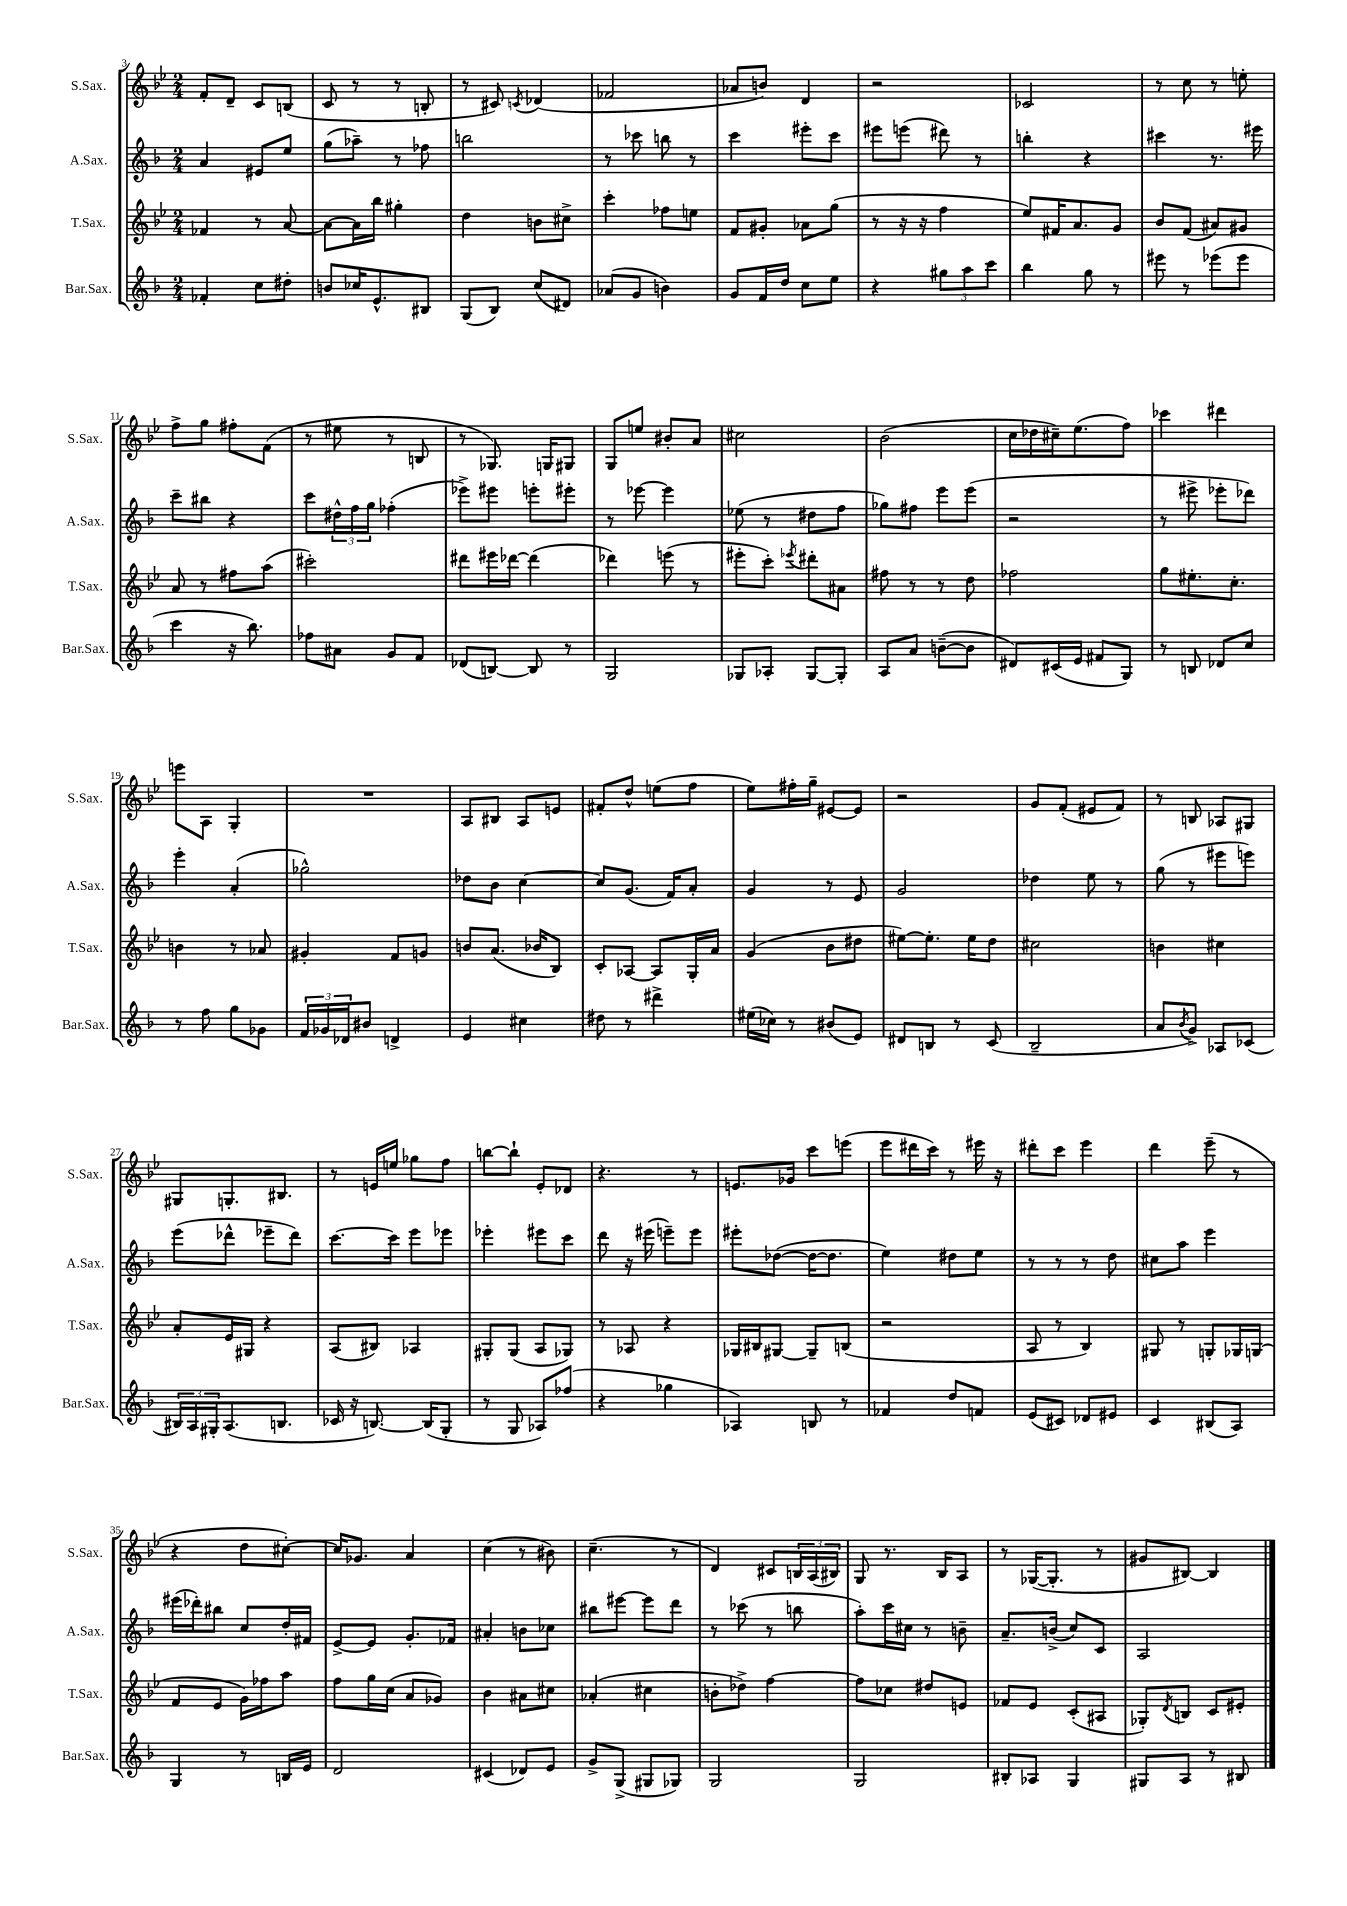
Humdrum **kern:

**kern	**kern	**kern	**kern
*staff4	*staff3	*staff2	*staff1
*clefG2	*clefG2	*clefG2	*clefG2
*k[b-]	*k[b-e-]	*k[b-]	*k[b-e-]
*M2/4	*M2/4	*M2/4	*M2/4
4f-'	4f-	4a	8f'
.	.	.	8d~
8cc	8r	8e#	8c
8dd#'	[8a	8ee	(8B
=	=	=	=
8b	8a_	(8gg	8c
16cc-	16a]	8aa-~)	8r
8.e^^	16bb-	.	.
.	4gg#'	8r	8r
8B#	.	8ff-	8B'
=	=	=	=
(8G	4dd	2bb	8r
8B-)	.	.	8c#)
.	.	.	8qc
(8cc	8b	.	(4d-
8d#)	8cc#^	.	.
=	=	=	=
(8a-	4ccc'	8r	2f-
8g	.	8ccc-	.
4b)	8ff-	8bb	.
.	8ee	8r	.
=	=	=	=
8g	8f	4ccc	8a-
16f	8g#'	.	8b)
16dd	.	.	.
8cc	8a-	8eee#'	4d
8ee	(8gg	8ccc	.
=	=	=	=
4r	8r	8eee#	2r
.	16r	(8eee	.
.	16r	.	.
12gg#	4ff	8ddd#)	.
12aa	.	.	.
.	.	8r	.
12ccc	.	.	.
=	=	=	=
4bb-	8ee-)	4bb'	2c-
.	16f#	.	.
.	8.a	.	.
8gg	.	4r	.
8r	8g	.	.
=	=	=	=
8eee#	8b-	4ccc#	8r
8r	(8f	.	8cc
(8eee-	8a#)	8.r	8r
8eee-	8g#	.	8ee'
.	.	16eee#	.
=	=	=	=
4ccc	8a	8ccc~	8ff^
.	8r	8bb#	8gg
16r	8ff#	4r	8ff#'
8.bb-)	.	.	.
.	(8aa	.	(8f
=	=	=	=
8ff-	2ccc#')	8ccc	8r
8a#	.	24dd#^^	8ee#
.	.	24ff	.
.	.	24gg	.
8g	.	(4ff-'	8r
8f	.	.	8B
=	=	=	=
(8d-	8ddd#	8eee-^)	8r
[8B)	16eee#	8eee#	8.G-)
.	[16ddd-	.	.
8B]	(4ddd-]	8eee'	.
.	.	.	16G
8r	.	8eee#'	8G#
=	=	=	=
2G	4ddd-)	8r	8G
.	.	[8eee-	8ee
.	(8eee	4eee-]	8b#'
.	8r	.	8a
=	=	=	=
8G-	8eee#'	(8ee-	2cc#
8A-'	8ccc')	8r	.
.	8qeee-	.	.
[8G-	8ddd#'	8dd#	.
8G-']	8a#	8ff	.
=	=	=	=
8A	8ff#	8gg-)	(2b-
8a	8r	8ff#	.
([8b~	8r	8eee	.
8b]	8dd	(8eee	.
=	=	=	=
8d#)	2ff-	2r	16cc
.	.	.	16dd-
(16c#	.	.	16cc#~)
16e	.	.	(8.ee-
8f#	.	.	.
8G)	.	.	8ff)
=	=	=	=
8r	8gg	8r	4ccc-
8B	8.ee#'	8eee#^	.
8d-	.	8eee-'	4ddd#
.	8.cc'	.	.
8cc	.	8ddd-)	.
=	=	=	=
8r	4b	4eee'	8eee
8ff	.	.	8A
8gg	8r	(4a'	4G'
8g-	8a-	.	.
=	=	=	=
24f	4g#'	2gg-^^)	2r
24g-	.	.	.
24d-	.	.	.
8b#	.	.	.
4d^	8f	.	.
.	8g	.	.
=	=	=	=
4e	8b	8dd-	8A
.	(8.a	8b-	8B#
4cc#	.	[4cc	8A
.	16b-	.	.
.	8B-)	.	8e
=	=	=	=
8dd#	8c'	8cc]	8f#'
8r	[8A-	(8.g	8dd^^
4ddd#^	8A-]	.	(8ee
.	.	16f)	.
.	16G'	8a'	8ff
.	16a	.	.
=	=	=	=
(16ee#	(4g	4g	8ee-)
16cc-)	.	.	.
8r	.	.	16ff#'
.	.	.	16gg~
(8b#	8b-	8r	[8e#
8e)	8dd#	8e	8e#]
=	=	=	=
8d#	[8ee#)	2g	2r
8B	8.ee#']	.	.
8r	.	.	.
.	16ee#	.	.
(8c	8dd	.	.
=	=	=	=
2B-~	2cc#	4dd-	8g
.	.	.	(8f'
.	.	8ee	8e#
.	.	8r	8f)
=	=	=	=
8a	4b	(8gg	8r
8qb-	.	.	.
8g^)	.	8r	8B
8A-	4cc#	8eee#	8A-
(8c-	.	8eee)	8G#
=	=	=	=
24B#)	8a'	(8eee	8G#
24A	.	.	.
24G#'	.	.	.
(8.A	16e-	8ddd-^^	8.G'
.	16G#	.	.
.	4r	8eee-~	.
8.B	.	.	8.B#
.	.	8ddd-)	.
=	=	=	=
16c-	(8A	[8.ccc	8r
16r	.	.	.
[8.B)	8B#)	.	16e
.	.	16ccc]	16ee
.	4A-	8eee	8gg-
(16B]	.	.	.
8G'	.	8eee-	8ff
=	=	=	=
8r	8G#'	4eee-'	[8bb
8G	(8G#	.	8bb`]
8A-)	8A	8eee#	8e-'
(8ff-	8G-)	8ccc	8d-
=	=	=	=
4r	8r	8ddd	4.r
.	8A-	16r	.
.	.	(16eee#	.
4gg-	4r	8eee~)	.
.	.	8eee	8r
=	=	=	=
4A-)	16G-	8eee#'	8.e
.	16B#	.	.
.	[8G#	([8dd-	.
.	.	.	16g-
8B	8G#~]	16dd-_	8ccc
.	.	8.dd-]	.
8r	(8B	.	(8eee
=	=	=	=
4f-	2r	4ee)	8eee-
.	.	.	16ddd#
.	.	.	16ccc)
8dd	.	8dd#	8r
8f	.	8ee	16eee#
.	.	.	16r
=	=	=	=
(8e	8A	8r	8ddd#'
8c#)	8r	8r	8ccc
8d-	4B-)	8r	4eee-
8e#	.	8dd	.
=	=	=	=
4c	8G#	8cc#	4ddd
.	8r	8aa	.
(8B#	8G'	4eee	(8eee-~
8A)	16G-	.	8r
.	(16G	.	.
=	=	=	=
4G	8f	(16eee#	4r
.	.	16ddd-')	.
.	8e-	8bb#	.
8r	16g)	8cc	8dd
.	16ff-	.	.
16B	8aa	16dd'	[8cc#')
16e	.	16f#	.
=	=	=	=
2d	8ff	[8e^	16cc#]
.	.	.	8.g-
.	16gg	8e]	.
.	(16cc	.	.
.	8a	8.g'	4a
.	8g-)	.	.
.	.	16f-	.
=	=	=	=
(4c#	4b-	4a#'	(4cc
8d-)	8a#	8b	8r
8e	8cc#	8cc-	8b#)
=	=	=	=
8g^	(4a-'	8bb#	(4.cc~
(8G^	.	[8eee#	.
8G#	4cc#	8eee#]	.
8G-)	.	8ddd	8r
=	=	=	=
2G	8b'	8r	4d)
.	8dd-^)	(8ccc-	.
.	[4ff	8r	8c#
.	.	8bb	24B
.	.	.	(24A
.	.	.	24B#)
=	=	=	=
2G	8ff]	8aa')	8G
.	8cc-	16ccc	8.r
.	.	16cc#	.
.	8dd#	8r	.
.	.	.	16B-
.	8e	8b~	8A
=	=	=	=
8B#'	8f-	8.a~	8r
8A-	8e-	.	([16G-
.	.	(16b^	8.G-']
4G	(8c'	8cc)	.
.	8A#	8c	8r
=	=	=	=
8G#	8G-')	2A	8g#
.	8qd	.	.
8A	8B	.	[8B#)
8r	8c	.	4B#]
8B#	8e#'	.	.
==	==	==	==
*-	*-	*-	*-
